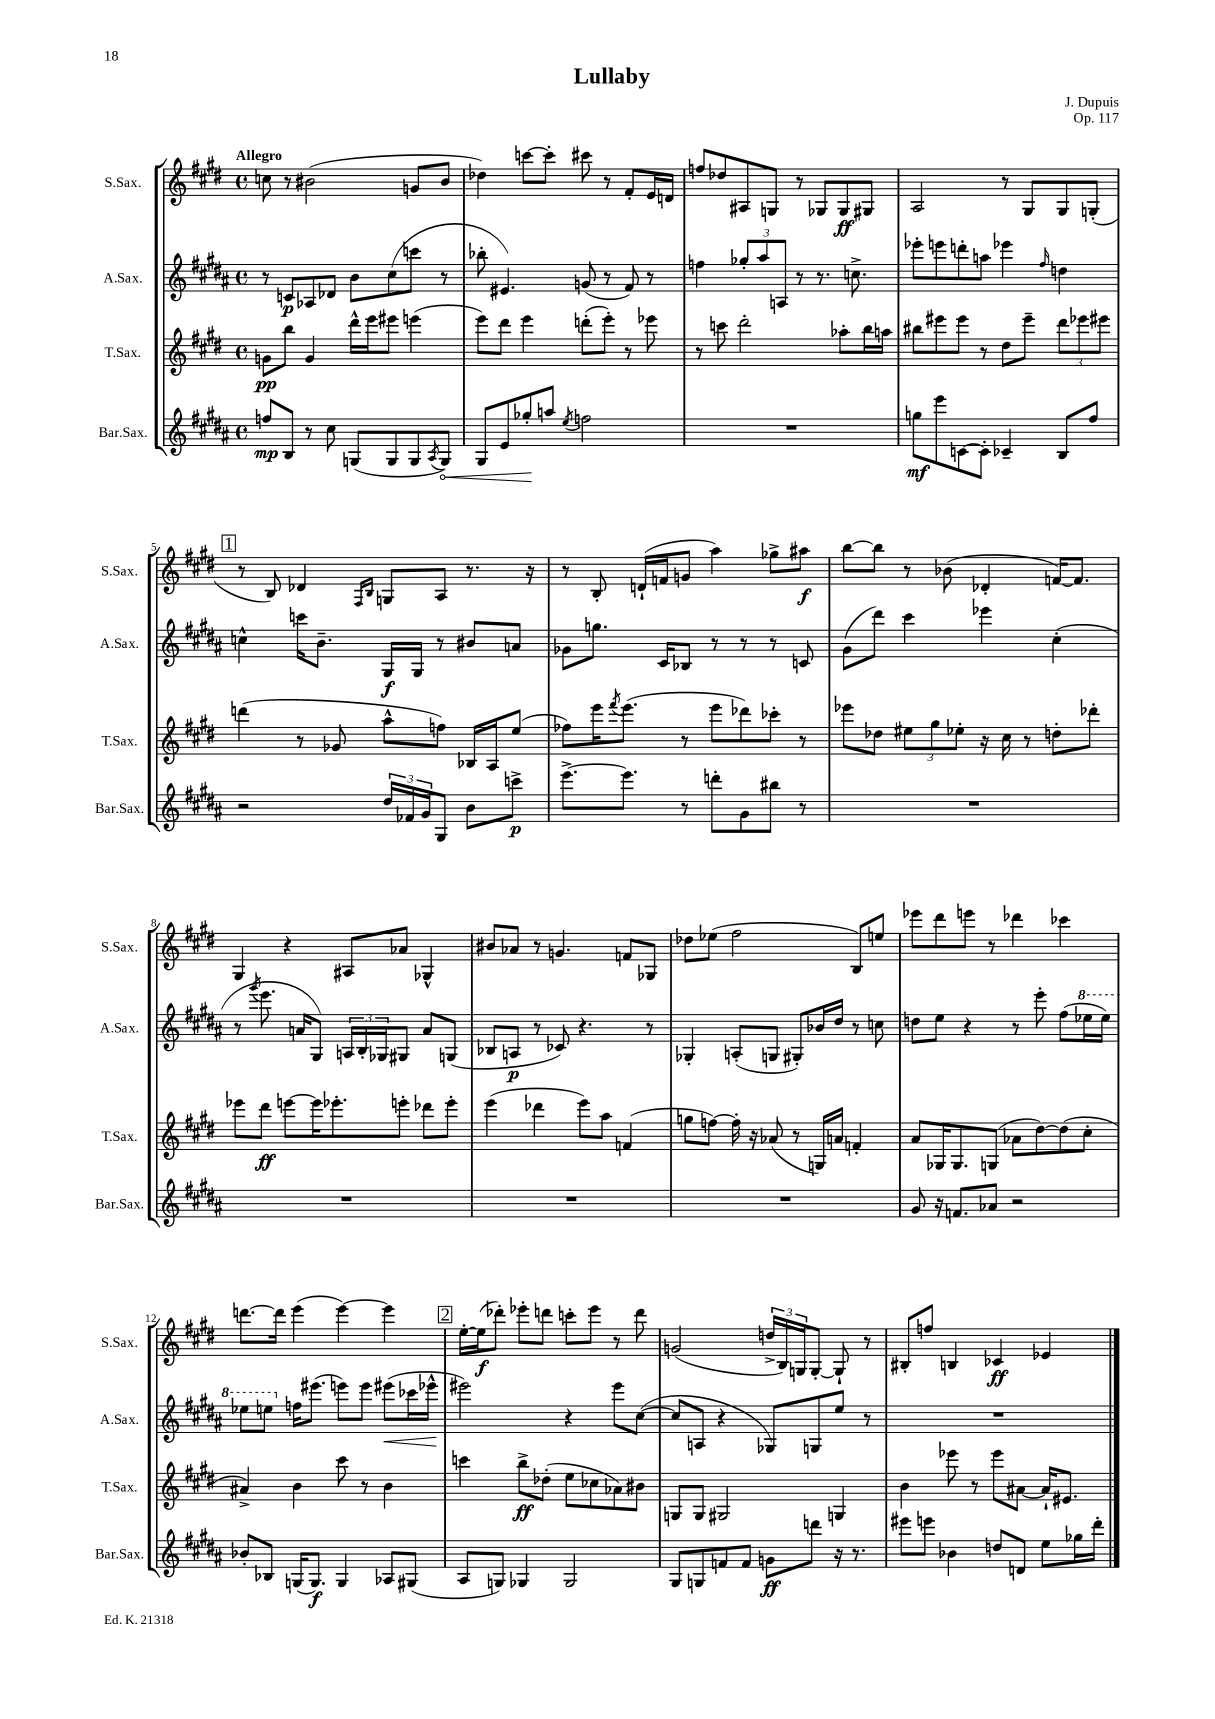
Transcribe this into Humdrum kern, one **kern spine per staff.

**kern	**kern	**kern	**kern
*staff4	*staff3	*staff2	*staff1
*clefG2	*clefG2	*clefG2	*clefG2
*k[f#c#g#d#a#]	*k[f#c#g#d#]	*k[f#c#g#d#a#]	*k[f#c#g#d#]
*M4/4	*M4/4	*M4/4	*M4/4
*met(c)	*met(c)	*met(c)	*met(c)
8ff	8g	8r	8cc
8B	8bb	8c	8r
8r	4g	8A-	(2b#
8cc#	.	8d-	.
(8G	16ddd#^^	8b	.
.	16eee	.	.
8G	8eee#	(8cc#	.
8G	(4eee	8ccc	8g
8qA#	.	.	.
8G)	.	8r	8b#
=	=	=	=
8G#	8eee)	8bb-'	4dd-)
8e	8ddd#	4.e#)	.
8gg-'	4eee	.	[8ccc
8aa	.	.	8ccc']
8qee	.	.	.
2ff	(8ddd'	(8g	8ccc#
.	8eee')	8r	8r
.	8r	8f#)	8f#'
.	8eee-	8r	16e
.	.	.	16d
=	=	=	=
1r	8r	4ff	8ff
.	8ccc	.	8dd-
.	2ddd#'	12gg-'	8A#
.	.	12aa#	.
.	.	.	8G
.	.	12A	.
.	.	8r	8r
.	.	8.r	8G-
.	8aa-'	.	8G-
.	.	8.cc^	.
.	16bb	.	8G#
.	16aa	.	.
=	=	=	=
8gg	8bb#	8eee-'	2A
8eee	8eee#	8eee	.
[8c	8eee#	8ddd'	.
8c']	8r	8aa	.
4c-~	8dd#	4eee-	8r
.	8eee#~	.	8G#
.	.	16qqff#	.
8B	12ddd#	4dd	8G#
.	12eee-	.	.
8ff#	.	.	(8G'
.	12eee#	.	.
=	=	=	=
2r	(4ddd	4cc^^	8r
.	.	.	8B)
.	8r	16ccc	4d-
.	.	8.b~	.
.	8g-	.	.
.	.	.	16qqF#
.	.	.	16qqB
24dd#	8aa^^	16G#	8G
24f-	.	.	.
.	.	16G#	.
24g#	.	.	.
8G#	8ff)	8r	8A
8b	16B-	8b#	8.r
.	16A	.	.
8ccc^	(8ee	8a	.
.	.	.	16r
=	=	=	=
[8.eee^	8ff-)	8g-	8r
.	16eee	8.gg	8B'
.	8qfff#	.	.
8.eee]	(8.eee	.	.
.	.	.	(16d`
.	.	16c#	16f
8r	8r	8B-	8g
8ddd'	8eee	8r	4aa)
8g#	8ddd-)	8r	.
8bb#	8ccc-'	8r	8gg-^
8r	8r	8c	8aa#
=	=	=	=
1r	8eee-	(8g#	[8bb
.	8dd-	8ddd#)	8bb]
.	12ee#	4ccc#	8r
.	12gg#	.	.
.	.	.	(8b-
.	12ee-'	.	.
.	16r	4eee-	4d-'
.	16cc#	.	.
.	8r	.	.
.	8dd'	(4cc#'	[16f)
.	.	.	8.f]
.	8ddd-'	.	.
=	=	=	=
1r	8eee-	8r	4G#
.	.	8qggg#	.
.	8ddd#	8.eee	.
.	[8eee	.	4r
.	.	16a	.
.	16eee]	8G#)	.
.	8.eee-'	.	.
.	.	24A	8A#
.	.	24B'	.
.	.	24G-	.
.	8eee'	8G#	8a-
.	8ddd-	8a	4G-^^
.	8eee'	(8G	.
=	=	=	=
1r	(4eee	8B-	8b#
.	.	8A	8a-
.	4ddd-	8r	8r
.	.	8c-)	4.g
.	8eee)	4.r	.
.	8aa	.	.
.	(4f	.	8f
.	.	8r	8G-
=	=	=	=
1r	8gg	4G-'	8dd-
.	[8ff)	.	(8ee-
.	16ff']	(8A'	2ff#
.	16r	.	.
.	(8a-	8G	.
.	8r	8G#')	.
.	16G)	16b-	.
.	16a	16dd#	.
.	4f'	8r	8B)
.	.	8cc	8ee
=	=	=	=
8g#	8a	8dd	8eee-
16r	16G-	8ee	8ddd#
8.f	8.G-	.	.
.	.	4r	8eee
8a-	(8G	.	8r
2r	8a-	8r	4ddd-
.	[8dd#)	8eee'	.
.	(8dd#]	(8ff#	4ccc-
.	8cc#'	16eee-	.
.	.	16eee-)	.
=	=	=	=
8b-'	4a#^)	8eee-	[8.ddd
8B-	.	8eee	.
.	.	.	16ddd]
(16G	4b	16ff	(4eee
8.G)	.	(8.eee#	.
4G	8ccc#	8eee)	[4eee)
.	8r	8eee	.
8A-	4b	(8eee#	4eee]
(8G#	.	16ccc-	.
.	.	16eee-^^	.
=	=	=	=
8A#	4ccc	2eee#)	[16ee'
.	.	.	(16ee]
8G)	.	.	8ddd-')
4G-	8bb^	.	8eee-'
.	(8dd-'	.	8ddd
2G-	8ee	4r	8ccc'
.	8cc-	.	8eee-
.	8a-)	8eee#	8r
.	8b#	([8cc#	8ddd
=	=	=	=
8G#	8G	8cc#]	(2g
8G	8G	8A	.
8f	2G#	4r	.
8f	.	.	.
8g	.	8G-)	24dd^
.	.	.	24B)
.	.	.	24G
8ddd	.	8G	[8G'
16r	4G	8ee	8G`]
8.r	.	.	.
.	.	8r	8r
=	=	=	=
8eee#	4b	1r	8B#'
8eee	.	.	8ff
4b-	8eee-	.	4B
.	8r	.	.
8dd	8eee-	.	4c-
8d	[8a#	.	.
8ee	16a#`]	.	4e-
.	8.e#	.	.
16gg-	.	.	.
16ddd#'	.	.	.
==	==	==	==
*-	*-	*-	*-
